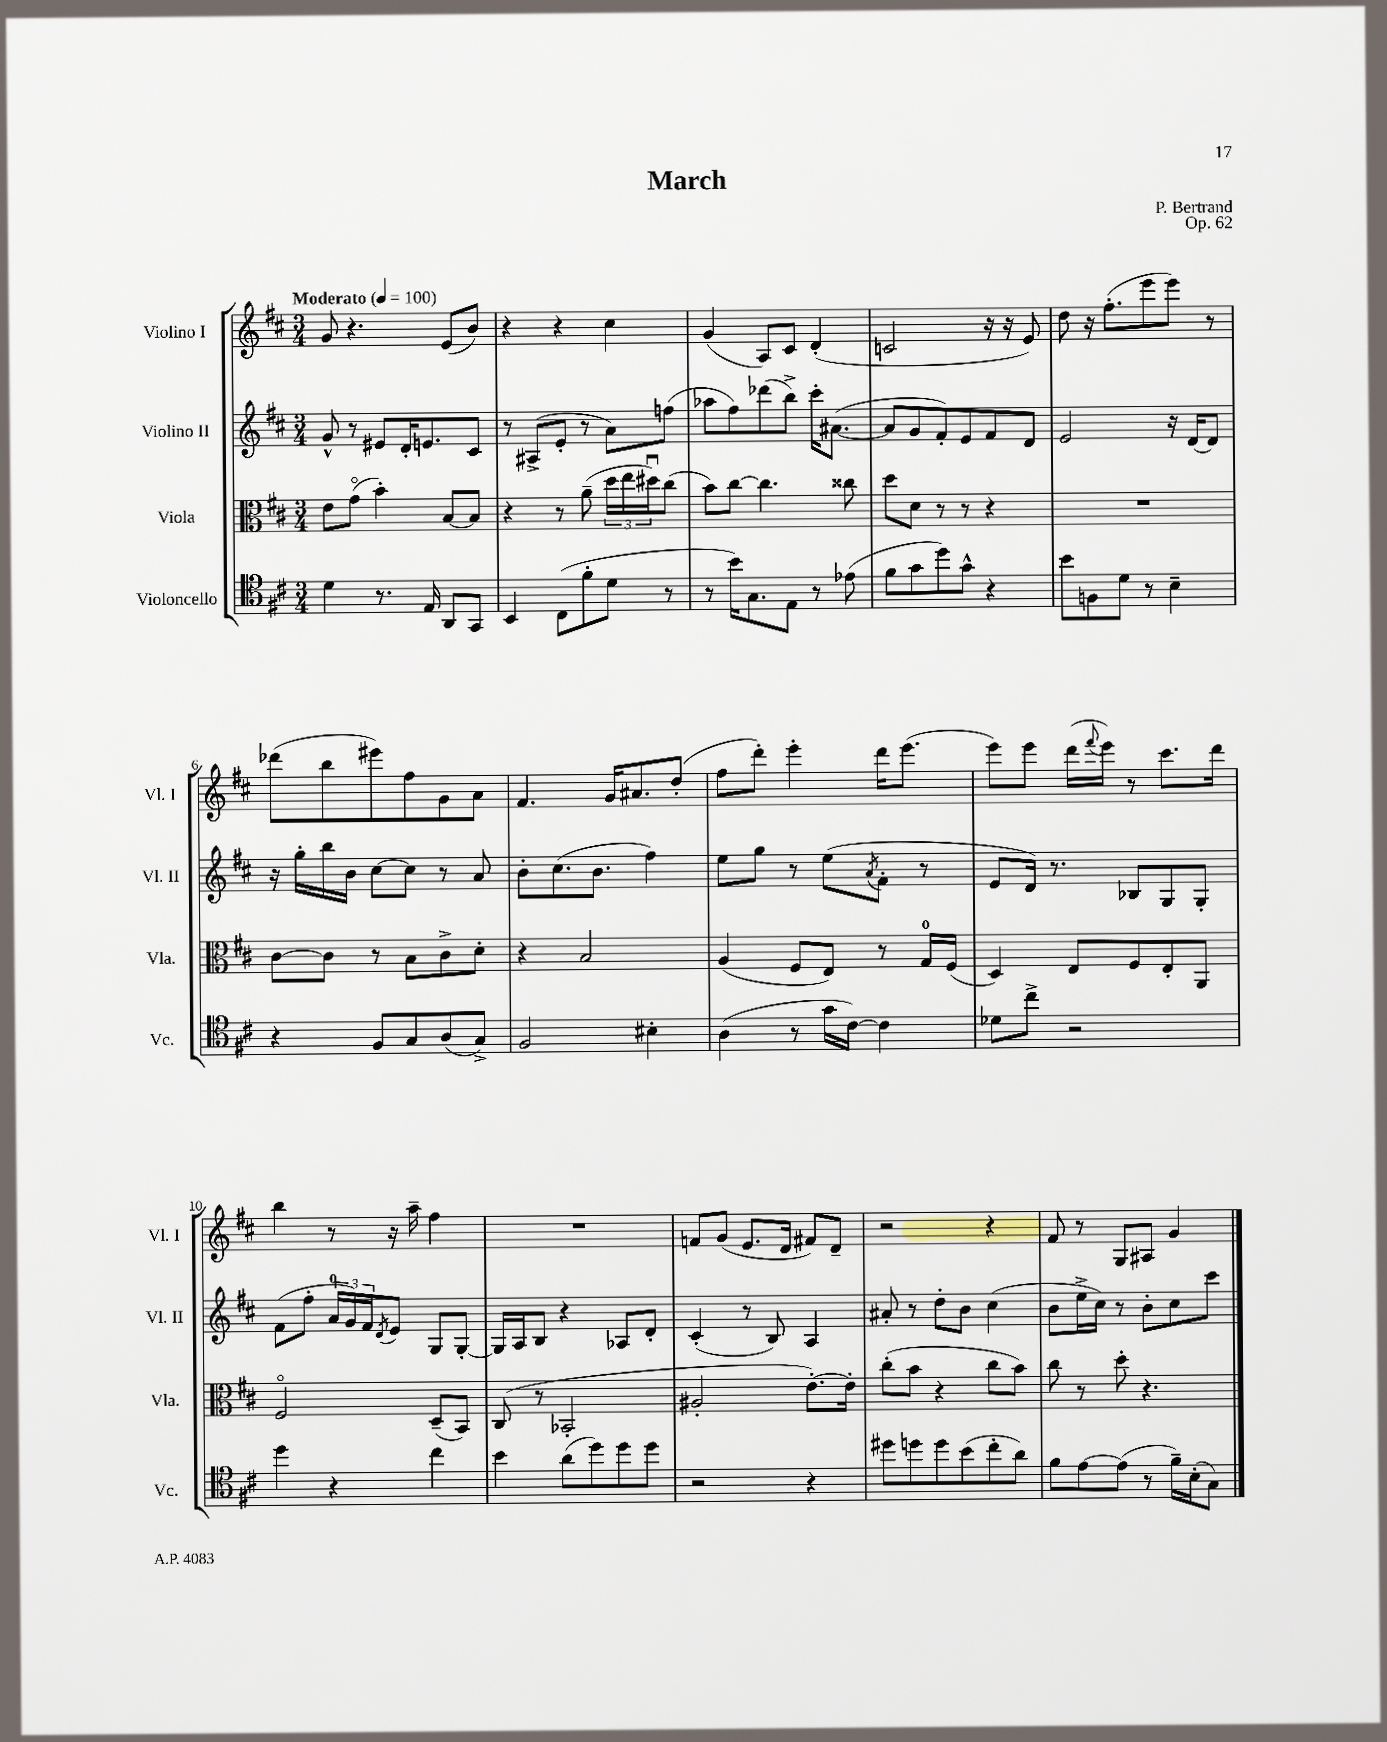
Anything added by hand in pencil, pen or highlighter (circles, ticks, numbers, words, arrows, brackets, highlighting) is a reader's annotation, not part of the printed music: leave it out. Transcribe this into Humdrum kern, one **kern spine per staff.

**kern	**kern	**kern	**kern
*part4	*part3	*part2	*part1
*staff4	*staff3	*staff2	*staff1
*I"Violoncello	*I"Viola	*I"Violino II	*I"Violino I
*I'Vc.	*I'Vla.	*I'Vl. II	*I'Vl. I
*clefC4	*clefC3	*clefG2	*clefG2
*k[f#c#]	*k[f#c#]	*k[f#c#]	*k[f#c#]
*M3/4	*M3/4	*M3/4	*M3/4
*MM100	*MM100	*MM100	*MM100
=1	=1	=1	=1
!	!	!	!LO:TX:a:B:t=Moderato
4d\	8e\L	8g^^/	8g/
.	(8g\J	8r	4.r
8.r	4b'\)	8e#X/L	.
.	.	16d'/K	.
16E/	.	8.en/	.
8AA/L	[8B/L	.	(8e/L
8GG/J	8B/J]	8c#/J	8b/J)
=2	=2	=2	=2
4BB/	4r	8r	4r
.	.	(8A#X^/L	.
(8C#\L	8r	8e'/J	4r
8f#'\	(8a~\	8r	.
8d\J	24dd\LL	8a\L)	4cc#\
.	24ee\	.	.
.	24dd#Xu\J)	.	.
8r	(8cc#\J	(8ffn\J	.
=3	=3	=3	=3
8r	8b\L)	8aa-X\L	(4g/
16b\KL)	[8cc#\J	8ff#\)	.
8.G\	.	.	.
.	4.cc#\]	(8ddd-X\	8A/L)
8E\J	.	8bb^\J)	8c#/J
8r	.	16ccc#'\KL	(4d'/
.	.	([8.a#X\J	.
(8e-X\	8cc##X\	.	.
=4	=4	=4	=4
8f#\L	8dd\L	8a#/L]	2cn/
8g\	8d\J	8g/	.
8dd\)	8r	8f#'/)	.
8g^^\J	8r	8e/	.
4r	4r	8f#/	16r
.	.	.	16r
.	.	8d/J	8e/)
=5	=5	=5	=5
8b\L	2.r	2e/	8dd\
8Fn\	.	.	16r
.	.	.	(8.ff#'\L
8d\J	.	.	.
8r	.	.	8eee\
4B~\	.	16r	8eee\J)
.	.	[16d/KL	.
.	.	8d/J]	8r
!!LO:LB:g=z
=6	=6	=6	=6
4r	[8c#\L	16r	(8ddd-X\L
.	.	16gg'\LL	.
.	8c#\J]	16bb\	8bb\
.	.	16b\JJ	.
8F#/L	8r	[8cc#\L	8eee#X\)
8G/	8B\L	8cc#\J]	8ff#\
(8A/	8c#^\	8r	8g\
8G^/J)	8d'\J	8a/	8a\J
=7	=7	=7	=7
2F#/	4r	8b'\L	4.f#/
.	.	(8.cc#\	.
.	2B/	.	.
.	.	8.b\J	.
.	.	.	16g/KL
.	.	.	8.a#X/
4B#X'\	.	4ff#\)	.
.	.	.	(8dd'/J
=8	=8	=8	=8
(4A\	(4A/	8ee\L	8ff#\L
.	.	8gg\J	8ddd'\J)
8r	8F#/L	8r	4eee'\
16g\LL	8E/J)	(8ee\L	.
[16c#\JJ)	.	.	.
.	.	8qa/	.
4c#\]	8r	8f#'\J	16ddd\KL
.	.	.	(8.eee\J
.	16G/LL	8r	.
.	(16F#/JJ	.	.
=9	=9	=9	=9
8d-X\L	4D/)	8e/L	8eee\L)
8cc#^\J	.	16d/Jk)	8eee\J
.	.	8.r	.
2r	8E/L	.	(16ddd\LL
.	.	.	8qqfff#/
.	.	.	16eee\JJ)
.	8F#/	8B-X/L	8r
.	8E'/	8G/	8.ccc#\L
.	8AA/J	8G'/J	.
.	.	.	16ddd\Jk
!!LO:LB:g=z
=10	=10	=10	=10
4dd\	2F#/	(8f#\L	4bb\
.	.	8ff#'\J	.
4r	.	24a/LL	8r
.	.	24g/)	.
.	.	24f#/J	.
.	.	8qd/	.
.	.	8e/J	16r
.	.	.	16aa~\
4cc#\	(8D~/L	8G/L	4ff#\
.	8BB/J)	[8G'/J	.
=11	=11	=11	=11
4b\	(8C#/	16G/LL]	2.r
.	.	16A/J	.
.	8r	8B/J	.
(8a\L	2BB-X'/	4r	.
8dd\)	.	.	.
8dd\	.	8A-X/L	.
8dd\J	.	8d'/J	.
=12	=12	=12	=12
2r	2A#X'/	(4c#'/	8fn/L
.	.	.	(8g/J
.	.	8r	8.e/L
.	.	8B/)	.
.	.	.	16d/Jk
4r	[8.e'\L)	4A/	8f#X/L)
.	.	.	8d~/J
.	16e'\Jk]	.	.
=13	=13	=13	=13
8dd#X\L	(8cc#'\L	8a#X'/	2r
8ddn\	8b\J	8r	.
8dd\	4r	8dd'\L	.
(8b\	.	8b\J	.
8cc#'\	8cc#\L	(4cc#\	4r
8a\J)	8b\J)	.	.
=14	=14	=14	=14
8f#\L	8cc#\	8b\L	8f#/
[8e\	8r	16ee^\L	8r
.	.	16cc#\JJ)	.
(8e\J]	8dd'\	8r	8G/L
8r	4.r	8b'\L	8A#X/J
16f#~\LL)	.	8cc#\	4g/
(16B'\J	.	.	.
8G\J)	.	8ccc#\J	.
==	==	==	==
*-	*-	*-	*-
